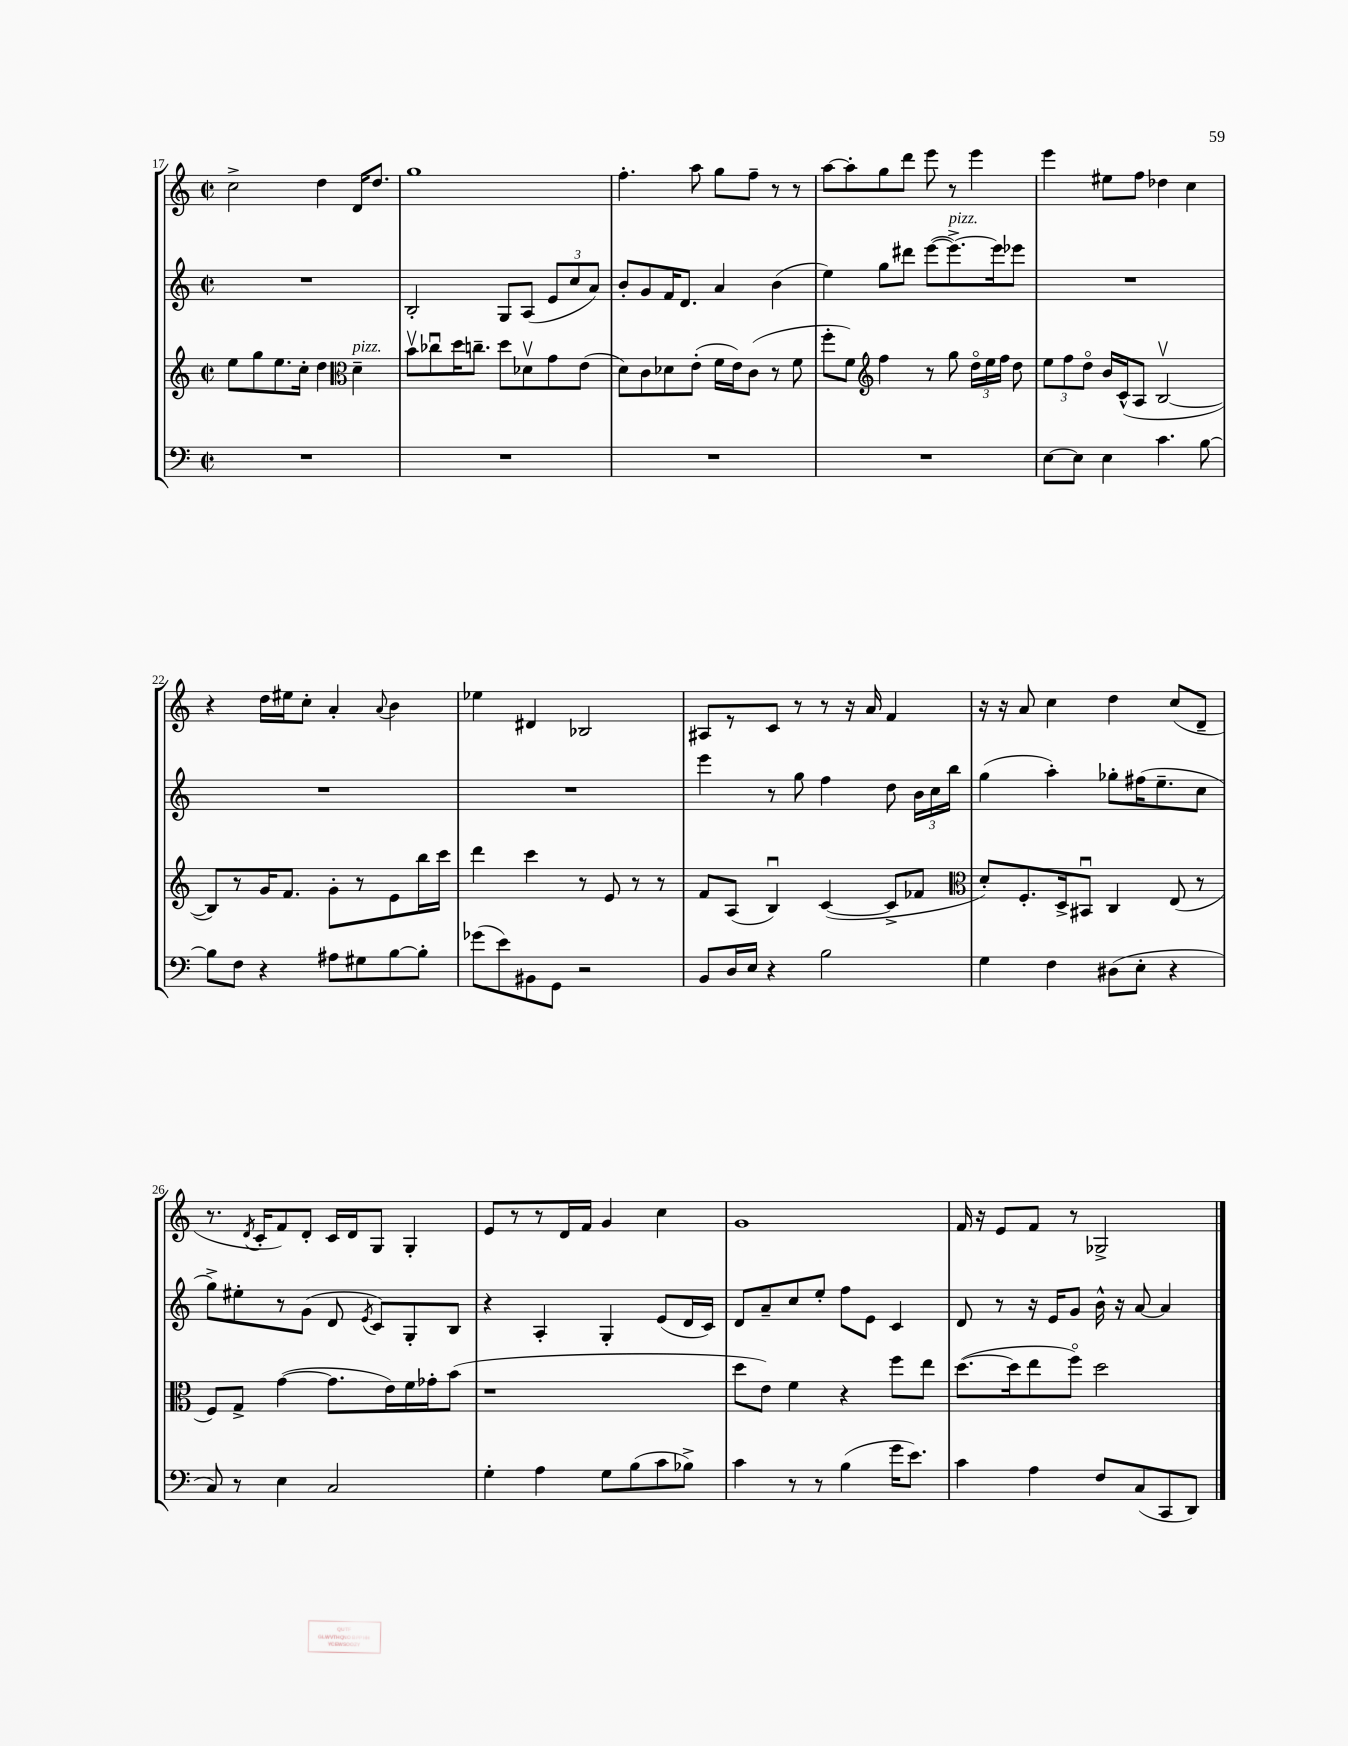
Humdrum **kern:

**kern	**kern	**kern	**kern
*part4	*part3	*part2	*part1
*staff4	*staff3	*staff2	*staff1
*clefF4	*clefG2	*clefG2	*clefG2
*k[]	*k[]	*k[]	*k[]
*M2/2	*M2/2	*M2/2	*M2/2
*met(c|)	*met(c|)	*met(c|)	*met(c|)
=17	=17	=17	=17
1r	8ee\L	1r	2cc^\
.	8gg\	.	.
.	8.ee\	.	.
.	16cc'\Jk	.	.
.	4dd\	.	4dd\
*	*clefC3	*	*
!	!LO:TX:a:i:t=pizz.	!	!
.	4d~\	.	16d/KL
.	.	.	8.dd/J
=18	=18	=18	=18
1r	8bv\L	2B'/	1gg
.	8cc-Xu\	.	.
.	16dd\K	.	.
.	8.ccn~\J	.	.
.	8dd\L	8G/L	.
.	8d-Xv\	(8A/J	.
.	8g\	12e/L	.
.	.	12cc/	.
.	(8e\J	.	.
.	.	12a/J)	.
=19	=19	=19	=19
1r	8d\L)	8b'/L	4.ff'\
.	8c\	8g/	.
.	8d-X\	16f/K	.
.	.	8.d/J	.
.	(8e'\J	.	8aa\
.	16f\LL	4a/	8gg\L
.	16e\J)	.	.
.	(8c\J	.	8ff~\J
.	8r	(4b\	8r
.	8f\	.	8r
=20	=20	=20	=20
1r	8ff'\L	4ee\)	[8aa\L
.	8f\J)	.	8aa'\]
*	*clefG2	*	*
.	4ff\	8gg\L	8gg\
.	.	8ddd#X\J	8ddd\J
.	8r	([8eee\L	8eee\
!	!	!LO:TX:a:i:t=pizz.	!
.	8gg\	8.eee^\_)	8r
.	24dd\LL	.	4eee\
.	24ee\	.	.
.	.	16eee\k]	.
.	24ff\JJ	.	.
.	8dd\	8eee-X\J	.
=21	=21	=21	=21
[8E\L	12ee\L	1r	4eee\
.	12ff\	.	.
8E\J]	.	.	.
.	12dd\J	.	.
4E\	16b/LL	.	8ee#X\L
.	(16c^^/J	.	.
.	8A/J	.	8ff\J
4.c\	[2Bv/	.	4dd-X\
.	.	.	4cc\
[8B\	.	.	.
!!LO:LB:g=z
=22	=22	=22	=22
8B\L]	8B/L])	1r	4r
8F\J	8r	.	.
4r	16g/K	.	16dd\LL
.	8.f/J	.	16ee#X\J
.	.	.	8cc'\J
8A#X\L	8g'\L	.	4a'/
8G#X\	8r	.	.
.	.	.	8qqa/
[8B\	8e\	.	4b\
8B'\J]	16bb\L	.	.
.	16ccc\JJ	.	.
=23	=23	=23	=23
(8g-X\L	4ddd\	1r	4ee-X\
8e\)	.	.	.
8BB#X\	4ccc\	.	4d#X/
8GG\J	.	.	.
2r	8r	.	2B-X/
.	8e/	.	.
.	8r	.	.
.	8r	.	.
=24	=24	=24	=24
8BB/L	8f/L	4eee\	8A#X/L
16D/L	(8A/J	.	8r
16E/JJ	.	.	.
4r	4Bu/)	8r	8c/J
.	.	8gg\	8r
2B\	([4c/	4ff\	8r
.	.	.	16r
.	.	.	16a/
.	8c^/L]	8dd\	4f/
.	8f-X/J	24b\LL	.
.	.	24cc\	.
.	.	24bb\JJ	.
=25	=25	=25	=25
*	*clefC3	*	*
4G\	8d'/L)	(4gg\	16r
.	.	.	16r
.	8.F'/	.	8a/
4F\	.	4aa'\)	4cc\
.	16D^/k	.	.
.	8BB#Xu/J	.	.
(8D#X\L	4C/	8gg-X'\L	4dd\
8E'\J	.	(16ff#X\K	.
.	.	8.ee~\	.
4r	(8E/	.	(8cc/L
.	8r	8cc\J	8d~/J
!!LO:LB:g=z
=26	=26	=26	=26
8C/)	8F/L)	8gg^\L)	8.r
8r	8G^/J	8ee#X'\	.
.	.	.	8qd/
.	.	.	16c'/KL
4E\	([4g\	8r	8f/)
.	.	(8g\J	8d'/J
2C/	8.g\L]	8d/	16c/LL
.	.	.	16d/J
.	.	8qe/	.
.	.	8c/L)	8G/J
.	16e\L)	.	.
.	16f\	8G'/	4G'/
.	16g-X'\J	.	.
.	(8b\J	8B/J	.
=27	=27	=27	=27
4G'\	1r	4r	8e/L
.	.	.	8r
4A\	.	4A'/	8r
.	.	.	16d/L
.	.	.	16f/JJ
8G\L	.	4G'/	4g/
(8B\	.	.	.
8c\	.	(8e/L	4cc\
8B-X^\J)	.	16d/L	.
.	.	16c/JJ)	.
=28	=28	=28	=28
4c\	8dd\L	8d/L	1g
.	8e\J)	8a~/	.
8r	4f\	8cc/	.
8r	.	8ee'/J	.
(4B\	4r	8ff\L	.
.	.	8e\J	.
16g\KL	8ff\L	4c/	.
8.e\J)	.	.	.
.	8ee\J	.	.
=29	=29	=29	=29
4c\	([8.dd\L	8d/	16f/
.	.	.	16r
.	.	8r	8e/L
.	16dd\k]	.	.
4A\	8ee\	16r	8f/J
.	.	16e/KL	.
.	8ff\J)	8g/J	8r
8F/L	2dd\	16b^^\	2G-X^/
.	.	16r	.
(8C/	.	[8a/	.
8CC/	.	4a/]	.
8DD/J)	.	.	.
==	==	==	==
*-	*-	*-	*-
